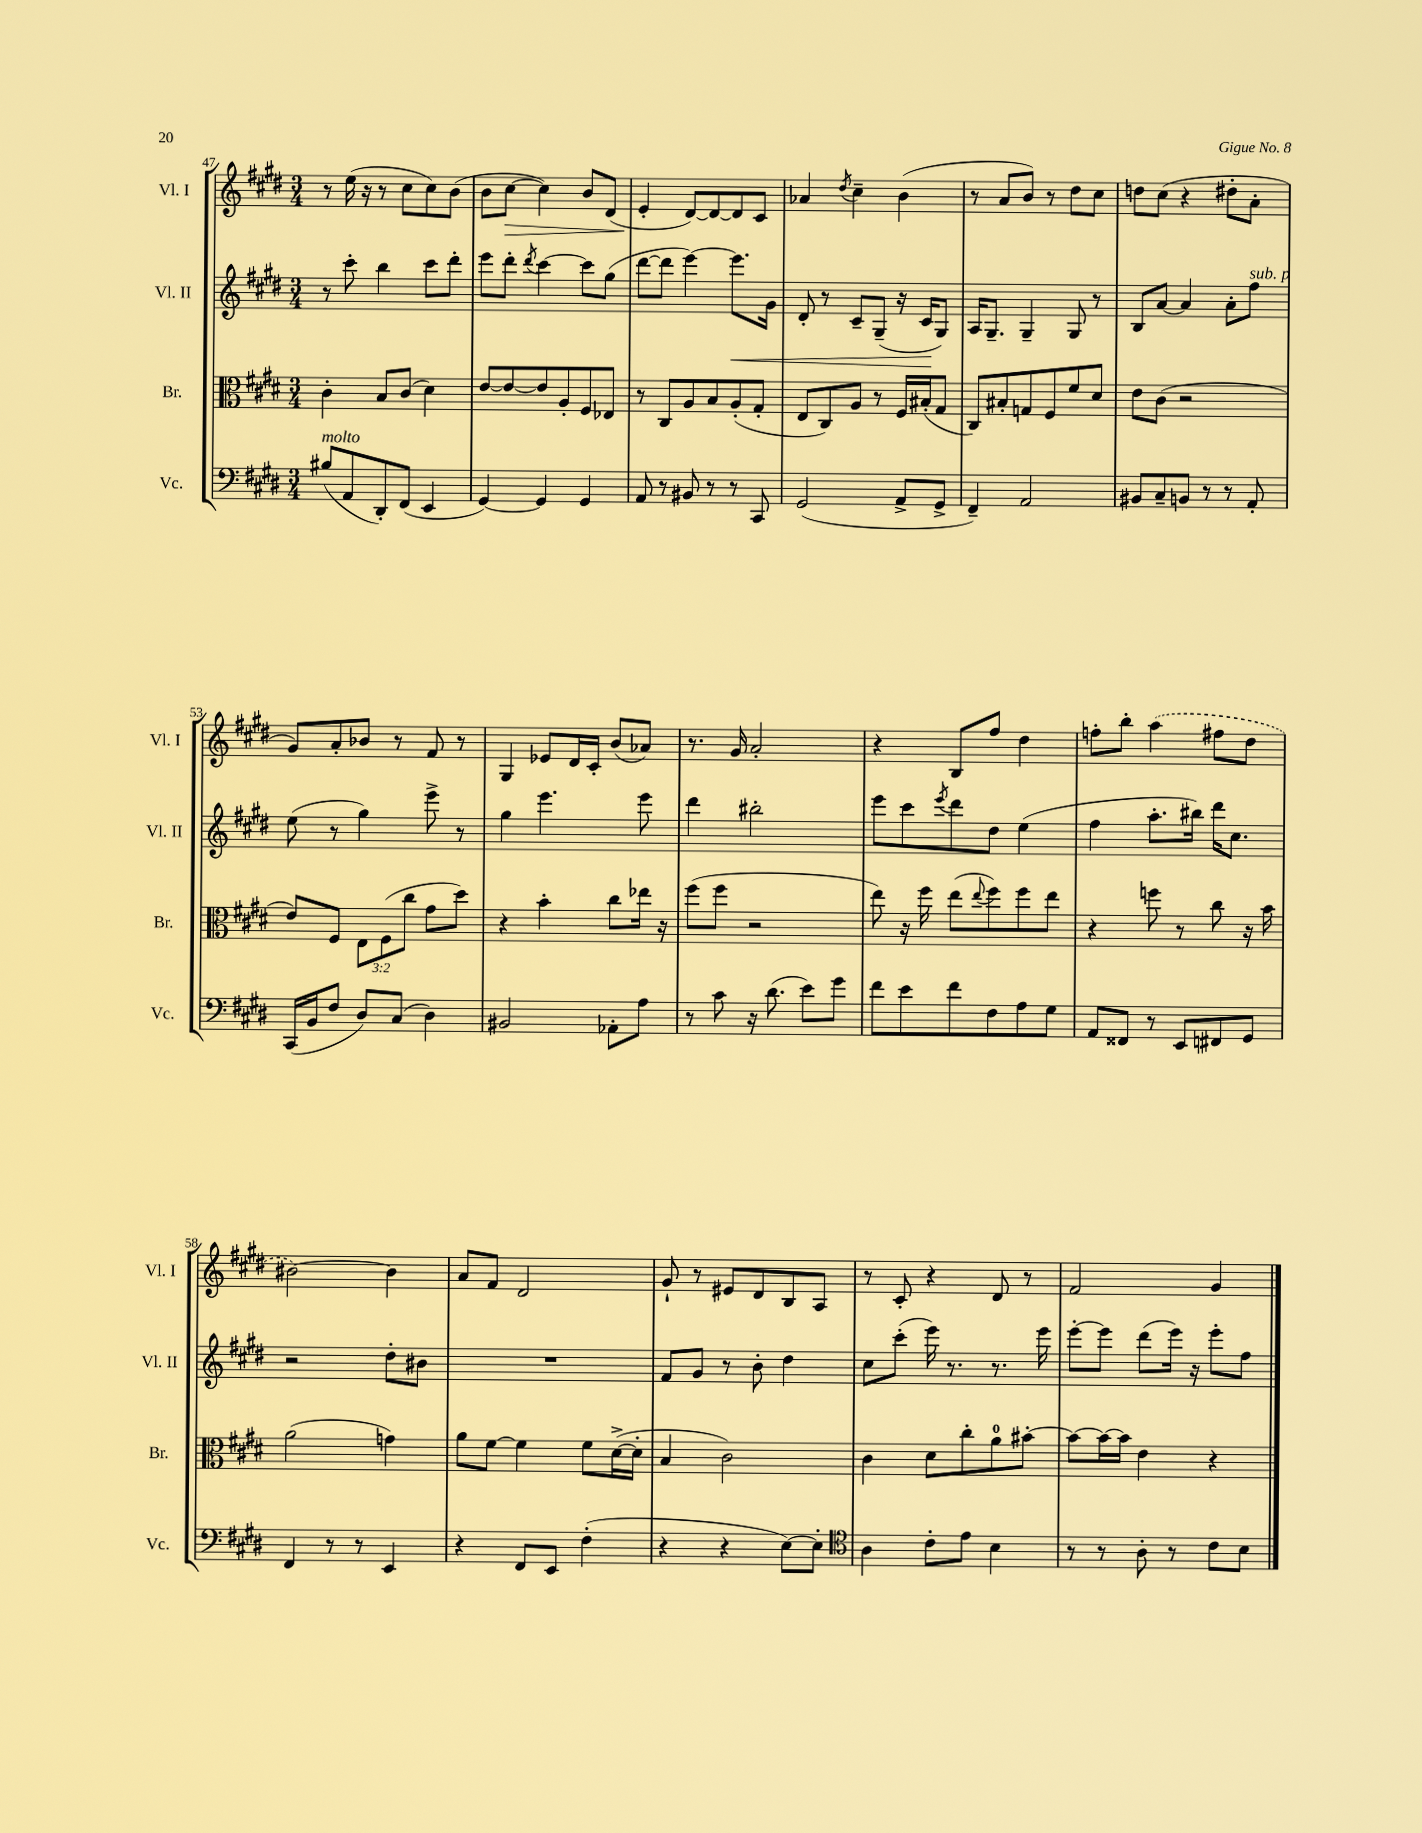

**kern	**kern	**kern	**dynam	**kern	**dynam
*part4	*part3	*part2	*part2	*part1	*part1
*staff4	*staff3	*staff2	*staff2	*staff1	*staff1
*I"Vc.	*I"Br.	*I"Vl. II	*	*I"Vl. I	*
*I'Vc.	*I'Br.	*I'Vl. II	*	*I'Vl. I	*
*clefF4	*clefC3	*clefG2	*	*clefG2	*
*k[f#c#g#d#]	*k[f#c#g#d#]	*k[f#c#g#d#]	*	*k[f#c#g#d#]	*
*M3/4	*M3/4	*M3/4	*	*M3/4	*
=47	=47	=47	=47	=47	=47
!LO:TX:a:i:t=molto	!	!	!	!	!
(8B#X/L	4c#'\	8r	.	8r	.
8AA/	.	8ccc#'\	.	(16ee\	.
.	.	.	.	16r	.
8DD#'/)	8B/L	4bb\	.	8r	.
(8FF#/J	(8c#/J	.	.	8cc#\L	.
4EE/	4d#\)	8ccc#\L	.	8cc#\)	.
.	.	8ddd#'\J	.	(8b\J	.
=48	=48	=48	=48	=48	=48
[4GG#/)	[8e/L	8eee\L	.	8b\L	.
!	!	!	!	!	!LO:HP:b
.	8e/_	8ddd#'\J	.	[8cc#\J	>
.	.	8qddd#/	.	.	.
4GG#/]	8e/]	[4ccc#\	.	4cc#\])	.
.	8A'/	.	.	.	.
4GG#/	8F#/	8ccc#\L]	.	8b/L	.
.	8E-X/J	(8gg#\J	.	(8d#/J	.
=49	=49	=49	=49	=49	=49
8AA/	8r	[8ddd#\L	.	4e'/	.
8r	8C#/L	8ddd#\J]	.	.	.
8BB#X/	8A/	[4eee\)	.	[8d#/L)	]
8r	8B/	.	.	8d#/_	.
!	!	!	!LO:HP:b	!	!
8r	(8A'/	8.eee\L]	<	8d#/]	.
8CC#/	8G#'/J	.	.	8c#/J	.
.	.	16g#\Jk	.	.	.
=50	=50	=50	=50	=50	=50
(2GG#/	8E/L	8d#'/	.	4a-X/	.
.	8C#/)	8r	.	.	.
.	.	.	.	8qdd#/	.
.	8A/J	8c#~/L	.	4cc#~\	.
.	8r	(8G#~/J	.	.	.
8AA^/L	16F#/LL	16r	.	(4b\	.
.	(16B#X'/J	16c#/KL	.	.	.
8GG#^/J	8G#/J	8G#/J)	[	.	.
=51	=51	=51	=51	=51	=51
4FF#~/)	8C#/L)	16A/KL	.	8r	.
.	.	8.G#~/J	.	.	.
.	8B#X'/	.	.	8a/L	.
2AA/	8Gn/	4G#~/	.	8b/J)	.
.	8F#/	.	.	8r	.
.	8f#/	8G#/	.	8dd#\L	.
.	8d#/J	8r	.	8cc#\J	.
=52	=52	=52	=52	=52	=52
8BB#X/L	8e\L	8B/L	.	8ddn\L	.
8C#~/	(8c#\J	[8a/J	.	(8cc#\J	.
8BBn/J	2r	4a/]	.	4r	.
8r	.	.	.	.	.
8r	.	8a'\L	.	8dd#X'\L	.
!	!	!LO:TX:a:i:t=sub. p	!	!	!
8AA'/	.	8ff#\J	.	8a'\J	.
!!LO:LB:g=z
=53	=53	=53	=53	=53	=53
(16CC#/LL	8e/L)	(8ee\	.	8g#/L)	.
16BB/J	.	.	.	.	.
8F#/J	8F#/J	8r	.	8a'/	.
8D#/L)	12E\L	4gg#\)	.	8b-X/J	.
.	(12F#\	.	.	.	.
(8C#/J	.	.	.	8r	.
.	12cc#\J	.	.	.	.
4D#\)	8g#\L	8eee^\	.	8f#/	.
.	8dd#\J)	8r	.	8r	.
=54	=54	=54	=54	=54	=54
2BB#X/	4r	4gg#\	.	4G#/	.
.	4b'\	4.eee\	.	8e-X/L	.
.	.	.	.	16d#/L	.
.	.	.	.	16c#'/JJ	.
8AA-X'\L	8cc#\L	.	.	(8b/L	.
8A\J	16ee-X\Jk	8eee\	.	8a-X/J)	.
.	16r	.	.	.	.
=55	=55	=55	=55	=55	=55
8r	(8ff#\L	4ddd#\	.	8.r	.
8c#\	8ff#\J	.	.	.	.
.	.	.	.	16g#/	.
16r	2r	2bb#X'\	.	2a'/	.
(8.d#\	.	.	.	.	.
8e\L)	.	.	.	.	.
8g#\J	.	.	.	.	.
=56	=56	=56	=56	=56	=56
8f#\L	8ee\)	8eee\L	.	4r	.
8e\	16r	8ccc#\	.	.	.
.	16ff#\	.	.	.	.
.	.	8qeee/	.	.	.
8f#\	(8ee\L	8ddd#\	.	8B/L	.
.	8qqee/	.	.	.	.
8F#\	8ff#\)	8dd#\J	.	8ff#/J	.
8A\	8ff#\	(4ee\	.	4dd#\	.
8G#\J	8ee\J	.	.	.	.
=57	=57	=57	=57	=57	=57
8AA/L	4r	4ff#\	.	8ffn'\L	.
8FF##X/J	.	.	.	8bb'\J	.
8r	8ffn\	8.aa'\L	.	(4aa\	.
8EE/L	8r	.	.	.	.
.	.	16bb#X\Jk)	.	.	.
8FF#X/	8cc#\	16ddd#\KL	.	8ff#X\L	.
.	.	8.cc#\J	.	.	.
8GG#/J	16r	.	.	8dd#\J	.
.	16b\	.	.	.	.
!!LO:LB:g=z
=58	=58	=58	=58	=58	=58
4FF#/	(2a\	2r	.	[2b#X\)	.
8r	.	.	.	.	.
8r	.	.	.	.	.
4EE/	4gn\)	8dd#'\L	.	4b#\]	.
.	.	8b#X\J	.	.	.
=59	=59	=59	=59	=59	=59
4r	8a\L	2.r	.	8a/L	.
.	[8f#\J	.	.	8f#/J	.
8FF#/L	4f#\]	.	.	2d#/	.
8EE/J	.	.	.	.	.
(4F#'\	8f#\L	.	.	.	.
.	([16d#^\L	.	.	.	.
.	16d#'\JJ]	.	.	.	.
=60	=60	=60	=60	=60	=60
4r	4B/	8f#/L	.	8g#`/	.
.	.	8g#/J	.	8r	.
4r	2c#\)	8r	.	8e#X/L	.
.	.	8b'\	.	8d#/	.
[8E\L)	.	4dd#\	.	8B/	.
8E'\J]	.	.	.	8A/J	.
=61	=61	=61	=61	=61	=61
*clefC4	*	*	*	*	*
4A\	4c#\	8cc#\L	.	8r	.
.	.	(8ccc#'\J	.	8c#'/	.
8c#'\L	8d#\L	16eee\)	.	4r	.
.	.	8.r	.	.	.
8e\J	8cc#'\	.	.	.	.
4B\	8a\	8.r	.	8d#/	.
.	[8b#X'\J	.	.	8r	.
.	.	16eee\	.	.	.
=62	=62	=62	=62	=62	=62
8r	8b#\L_	[8eee'\L	.	2f#/	.
8r	16b#\L_	8eee\J]	.	.	.
.	16b#\JJ]	.	.	.	.
8A'\	4e\	(8ddd#\L	.	.	.
8r	.	16eee\Jk)	.	.	.
.	.	16r	.	.	.
8c#\L	4r	8eee'\L	.	4g#/	.
8B\J	.	8ff#\J	.	.	.
==	==	==	==	==	==
*-	*-	*-	*-	*-	*-
